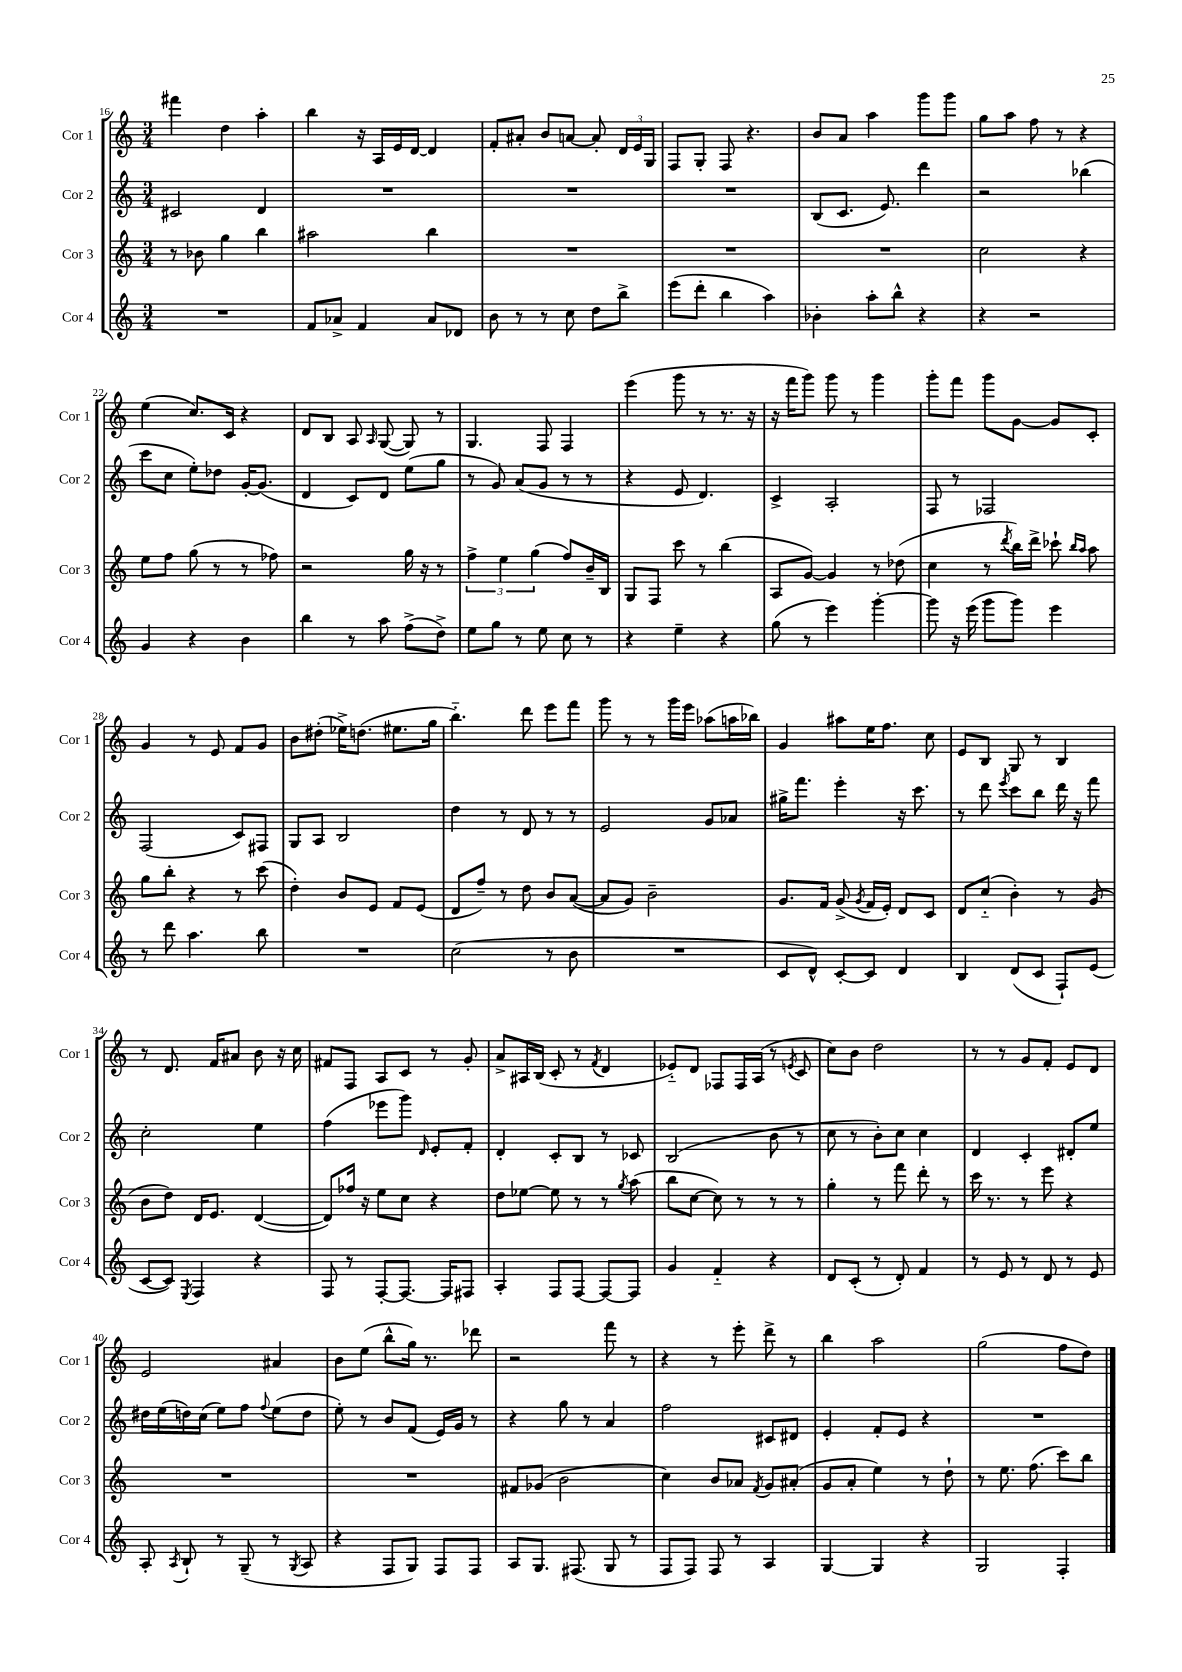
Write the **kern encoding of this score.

**kern	**kern	**kern	**kern
*part4	*part3	*part2	*part1
*staff4	*staff3	*staff2	*staff1
*I"Cor 4	*I"Cor 3	*I"Cor 2	*I"Cor 1
*I'Cor 4	*I'Cor 3	*I'Cor 2	*I'Cor 1
*clefG2	*clefG2	*clefG2	*clefG2
*k[]	*k[]	*k[]	*k[]
*M3/4	*M3/4	*M3/4	*M3/4
=16	=16	=16	=16
2.r	8r	2c#X/	4fff#X\
.	8b-X\	.	.
.	4gg\	.	4dd\
.	4bb\	4d/	4aa'\
=17	=17	=17	=17
8f/L	2aa#X\	2.r	4bb\
8a-X^/J	.	.	.
4f/	.	.	16r
.	.	.	16A/LL
.	.	.	16e/
.	.	.	[16d/JJ
8a-/L	4bb\	.	4d/]
8d-X/J	.	.	.
=18	=18	=18	=18
8b\	2.r	2.r	8f'/L
8r	.	.	8a#X'/J
8r	.	.	8b/L
8cc\	.	.	[8an/J
8dd\L	.	.	8a'/]
8bb^\J	.	.	24d/LL
.	.	.	24e/
.	.	.	24G/JJ
=19	=19	=19	=19
(8eee\L	2.r	2.r	8F/L
8ddd'\J	.	.	8G'/J
4bb\	.	.	8F/
.	.	.	4.r
4aa\)	.	.	.
=20	=20	=20	=20
4b-X'\	2.r	(8B/L	8b/L
.	.	8.c/J	8a/J
8aa'\L	.	.	4aa\
.	.	8.e/)	.
8bb^^\J	.	.	.
4r	.	4ddd\	8ggg\L
.	.	.	8ggg\J
=21	=21	=21	=21
4r	2cc\	2r	8gg\L
.	.	.	8aa\J
2r	.	.	8ff\
.	.	.	8r
.	4r	(4bb-X\	4r
!!LO:LB:g=z
=22	=22	=22	=22
4g/	8ee\L	8ccc\L	(4ee\
.	8ff\J	8cc\J	.
4r	(8gg\	8ee'\L)	8.cc/L)
.	8r	8dd-X\J	.
.	.	.	16c/Jk
4b\	8r	[16g'/KL	4r
.	.	(8.g/J]	.
.	8ff-X\)	.	.
=23	=23	=23	=23
4bb\	2r	4d/	8d/L
.	.	.	8B/J
8r	.	8c/L)	8A/
.	.	.	16qqA/
8aa\	.	8d/J	([8G/
(8ff^\L	16gg\	(8ee\L	8G/])
.	16r	.	.
8dd^\J)	8r	8gg\J	8r
=24	=24	=24	=24
8ee\L	6ff^\	8r	4.G/
8gg\J	.	8g/)	.
.	6ee\	.	.
8r	.	(8a/L	.
.	(6gg\	.	.
8ee\	.	8g/J	8F/
8cc\	8ff/L)	8r	4F/
8r	16b~/L	8r	.
.	16B/JJ	.	.
=25	=25	=25	=25
4r	8G/L	4r	(4eee\
.	8F/J	.	.
4ee~\	8ccc\	8e/	8ggg\
.	8r	4.d/)	8r
4r	(4bb\	.	8.r
.	.	.	16r
=26	=26	=26	=26
(8gg\	8A/L	4c^/	16r
.	.	.	16fff\KL
8r	[8g/J)	.	8ggg\J)
4eee\)	4g/]	2A'/	8ggg\
.	.	.	8r
[4ggg'\	8r	.	4ggg\
.	(8dd-X\	.	.
=27	=27	=27	=27
8ggg\]	4cc\	8F/	8ggg'\L
16r	.	8r	8fff\J
(16eee\	.	.	.
8ggg\L	8r	2F-X/	8ggg\L
.	8qddd/	.	.
8ggg\J)	16bb\LL)	.	[8g\J
.	16ddd^\JJ	.	.
4eee\	8ccc-X`\	.	8g/L]
.	16qqbb/LL	.	.
.	16qqaa/JJ	.	.
.	8aa\	.	8c'/J
!!LO:LB:g=z
=28	=28	=28	=28
8r	8gg\L	(2F/	4g/
8ddd\	8bb'\J	.	.
4.aa\	4r	.	8r
.	.	.	8e/
.	8r	8c/L)	8f/L
8bb\	(8ccc\	8F#X/J	8g/J
=29	=29	=29	=29
2.r	4dd'\)	8G/L	8b\L
.	.	8A/J	(8dd#X'\J
.	8b/L	2B/	16ee-X^\KL)
.	.	.	(8.ddn\J
.	8e/J	.	.
.	8f/L	.	8.ee#X\L
.	(8e/J	.	.
.	.	.	16gg\Jk
=30	=30	=30	=30
(2cc\	8d/L	4dd\	4.bb\)
.	8ff~/J)	.	.
.	8r	8r	.
.	8dd\	8d/	8ddd\
8r	8b/L	8r	8eee\L
8b\	([8a/J	8r	8fff\J
=31	=31	=31	=31
2.r	8a/L]	2e/	8ggg\
.	8g/J)	.	8r
.	2b~\	.	8r
.	.	.	16ggg\LL
.	.	.	16eee\JJ
.	.	8g/L	(8aa-X\L
.	.	8a-X/J	16aan\L
.	.	.	16bb-X\JJ)
=32	=32	=32	=32
8c/L	8.g/L	16gg#X^\KL	4g/
.	.	8.fff\J	.
8d^^/J)	.	.	.
.	16f/Jk	.	.
[8c'/L	(8g^/	4eee'\	8aa#X\L
.	8qg/	.	.
8c/J]	16f/LL	.	16ee\K
.	16e'/JJ)	.	8.ff\J
4d/	8d/L	16r	.
.	.	8.ccc\	.
.	8c/J	.	8cc\
=33	=33	=33	=33
4B/	8d/L	8r	8e/L
.	(8cc/J	8ddd\	8B/J
.	.	8qeee/	.
(8d/L	4b'\)	8ccc\L	8G/
8c/J	.	8bb\J	8r
8F`/L)	8r	16ddd\	4B/
.	.	16r	.
(8e/J	(8g/	8fff\	.
!!LO:LB:g=z
=34	=34	=34	=34
[8c/L	8b\L	2cc'\	8r
8c/J])	8dd\J)	.	8.d/
8qE/	.	.	.
4F/	16d/KL	.	.
.	8.e/J	.	16f/KL
.	.	.	8a#X/J
4r	([4d/	4ee\	8b\
.	.	.	16r
.	.	.	16cc\
=35	=35	=35	=35
8F/	8d/L])	(4ff\	8f#X/L
8r	16ff-X/Jk	.	8F/J
.	16r	.	.
[8F'/L	8ee\L	8eee-X\L	8A/L
8.F/J_	8cc\J	8ggg\J)	8c/J
.	.	16qqd/	.
.	4r	8e'/L	8r
16F/KL]	.	.	.
8F#X/J	.	8f'/J	8g'/
=36	=36	=36	=36
4A'/	8dd\L	4d'/	8a^/L
.	[8ee-X\J	.	16A#X/L
.	.	.	(16B/JJ
8F/L	8ee-\]	8c'/L	8c'/
[8F/J	8r	8B/J	8r
.	.	.	8qf/
8F/L_	8r	8r	4d/
.	8qgg/	.	.
8F/J]	(8aa\	8c-X/	.
=37	=37	=37	=37
4g/	8bb\L	(2B/	8e-X/L)
.	[8cc\J	.	8d/J
4f/	8cc\])	.	8F-X/L
.	8r	.	16F-/L
.	.	.	(16A/JJ
4r	8r	8b\	8r
.	.	.	8qen/
.	8r	8r	8c/
=38	=38	=38	=38
8d/L	4gg'\	8cc\	8cc\L)
(8c'/J	.	8r	8b\J
8r	8r	8b'\L)	2dd\
8d'/)	8fff\	8cc\J	.
4f/	8ddd'\	4cc\	.
.	8r	.	.
=39	=39	=39	=39
8r	16ccc\	4d/	8r
.	8.r	.	.
8e/	.	.	8r
8r	8r	4c'/	8g/L
8d/	8eee\	.	8f'/J
8r	4r	8d#X'/L	8e/L
8e/	.	8ee/J	8d/J
!!LO:LB:g=z
=40	=40	=40	=40
8A'/	2.r	16dd#X\LL	2e/
.	.	(16ee\	.
8qA/	.	.	.
8B`/	.	16ddn\)	.
.	.	(16cc\JJ	.
8r	.	8ee\L)	.
(8G~/	.	8ff\J	.
.	.	8qqff/	.
8r	.	(8ee\L	4a#X/
8qG/	.	.	.
8A/	.	8dd\J	.
=41	=41	=41	=41
4r	2.r	8ee'\)	8b\L
.	.	8r	(8ee\J
8F/L	.	8b/L	8bb^^\L
8G/J)	.	(8f/J	16gg\Jk)
.	.	.	8.r
8F/L	.	16e/LL)	.
.	.	16g/JJ	.
8F/J	.	8r	8ddd-X\
=42	=42	=42	=42
8A/L	8f#X/L	4r	2r
8.G/J	(8g-X/J	.	.
.	2b\	8gg\	.
(8.F#X/	.	.	.
.	.	8r	.
8G/	.	4a/	8fff\
8r	.	.	8r
=43	=43	=43	=43
8F/L	4cc\)	2ff\	4r
8F/J)	.	.	.
8F/	8b/L	.	8r
8r	8a-X/J	.	8eee'\
.	8qf/	.	.
4A/	8g/L	8c#X/L	8ddd^\
.	(8a#X'/J	8d#X/J	8r
=44	=44	=44	=44
[4G/	8g/L	4e'/	4bb\
.	8a'/J	.	.
4G/]	4ee\)	8f'/L	2aa\
.	.	8e/J	.
4r	8r	4r	.
.	8dd`\	.	.
=45	=45	=45	=45
2G/	8r	2.r	(2gg\
.	8.ee\	.	.
.	(8.ff\	.	.
4F'/	8ccc\L)	.	8ff\L
.	8bb\J	.	8dd\J)
==	==	==	==
*-	*-	*-	*-
